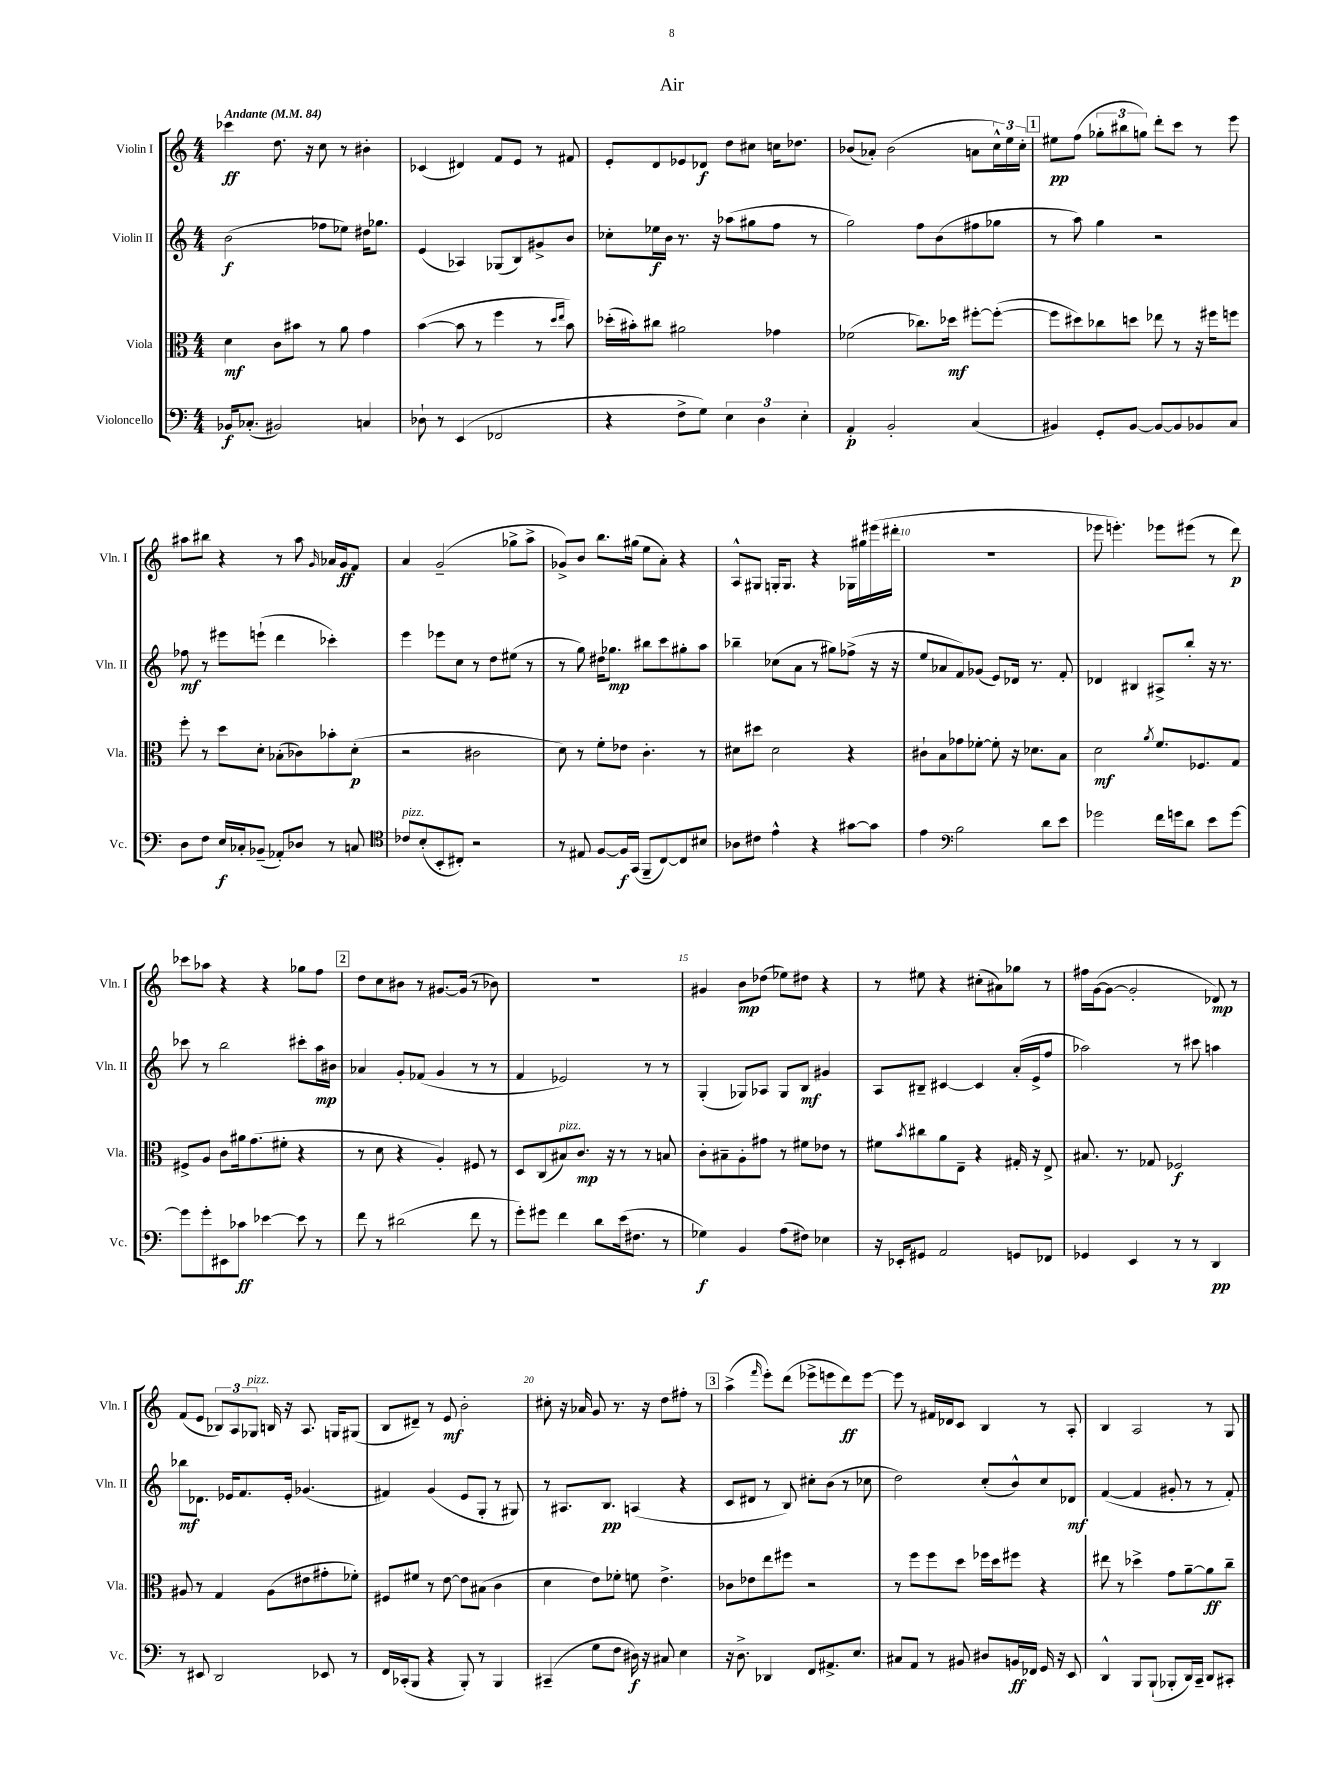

**kern	**dynam	**kern	**dynam	**kern	**dynam	**kern	**dynam
*part4	*part4	*part3	*part3	*part2	*part2	*part1	*part1
*staff4	*staff4	*staff3	*staff3	*staff2	*staff2	*staff1	*staff1
*I"Violoncello	*	*I"Viola	*	*I"Violin II	*	*I"Violin I	*
*I'Vc.	*	*I'Vla.	*	*I'Vln. II	*	*I'Vln. I	*
*clefF4	*	*clefC3	*	*clefG2	*	*clefG2	*
*k[]	*	*k[]	*	*k[]	*	*k[]	*
*M4/4	*	*M4/4	*	*M4/4	*	*M4/4	*
*MM84	*	*MM84	*	*MM84	*	*MM84	*
=1	=1	=1	=1	=1	=1	=1	=1
!	!	!	!	!	!	!LO:TX:a:B:t=Andante	!
16BB-X/KL	f	4d\	mf	(2b\	f	4ccc-X\	ff
(8.C-X'/J	.	.	.	.	.	.	.
2BB#X/)	.	8c\L	.	.	.	8.dd\	.
.	.	8b#X\J	.	.	.	.	.
.	.	.	.	.	.	16r	.
.	.	8r	.	8ff-X\L	.	8cc\	.
.	.	8a\	.	8ee-X\J)	.	8r	.
4Cn/	.	4g\	.	16dd#X\KL	.	4b#X'\	.
.	.	.	.	8.gg-X\J	.	.	.
=2	=2	=2	=2	=2	=2	=2	=2
8D-X`\	.	([4b\	.	(4e/	.	(4c-X/	.
8r	.	.	.	.	.	.	.
(4EE/	.	8b\]	.	4A-X/)	.	4d#X/)	.
.	.	8r	.	.	.	.	.
2FF-X/	.	4ff\	.	(8G-X/L	.	8f/L	.
.	.	.	.	8B/)	.	8e/J	.
.	.	8r	.	8g#X^/	.	8r	.
.	.	16qqdd/LL	.	.	.	.	.
.	.	16qqee/JJ	.	.	.	.	.
.	.	8b\)	.	8b/J	.	8f#X/	.
=3	=3	=3	=3	=3	=3	=3	=3
4r	.	(16dd-X'\LL	.	8cc-X'\L	.	8e'/L	.
.	.	16b#X'\J)	.	.	.	.	.
.	.	8cc#X\J	.	16ee-X\L	f	8d/	.
.	.	.	.	16b\JJ	.	.	.
8F^\L	.	2a#X\	.	8.r	.	8e-X/	.
8G\J)	.	.	.	.	.	8d-X/J	f
.	.	.	.	16r	.	.	.
6E\	.	.	.	(8aa-X\L	.	8dd\L	.
.	.	.	.	8gg#X\	.	8cc#X\J	.
6D\	.	.	.	.	.	.	.
.	.	4g-X\	.	8ff\J	.	16ccn\KL	.
.	.	.	.	.	.	8.dd-X\J	.
6E'\	.	.	.	.	.	.	.
.	.	.	.	8r	.	.	.
=4	=4	=4	=4	=4	=4	=4	=4
4AA'/	p	(2f-X\	.	2gg\)	.	(8b-X/L	.
.	.	.	.	.	.	8a-X'/J)	.
2BB'/	.	.	.	.	.	(2b-\	.
.	.	8.cc-X\L)	.	8ff\L	.	.	.
.	.	.	.	(8b\	.	.	.
.	.	16dd-X\Jk	mf	.	.	.	.
(4C/	.	[8ff#X'\L	.	8ff#X\	.	8an\L	.
.	.	(8ff#'\J_	.	8gg-X\J	.	24cc^^\L)	.
.	.	.	.	.	.	24ee\	.
.	.	.	.	.	.	24cc'\JJ	.
!!LO:REH:place=s1:t=1
=5	=5	=5	=5	=5	=5	=5	=5
4BB#X/)	.	8ff#\L]	.	8r	.	8ee#X\L	pp
.	.	8dd#X\)	.	8aa\)	.	(8ff\J	.
8GG'/L	.	8cc-X\	.	4gg\	.	12gg-X'\L	.
.	.	.	.	.	.	12bb#X\	.
[8BB#/J	.	8ddn\J	.	.	.	.	.
.	.	.	.	.	.	12ggn\J)	.
8BB#/L_	.	8ee-X\	.	2r	.	8ddd'\L	.
8BB#/]	.	8r	.	.	.	8ccc\J	.
8BB-X/	.	16r	.	.	.	8r	.
.	.	16ff#X\KL	.	.	.	.	.
8C/J	.	8ffn\J	.	.	.	8eee\	.
!!LO:LB:g=z
=6	=6	=6	=6	=6	=6	=6	=6
8D\L	.	8ff'\	.	8ff-X\	mf	8aa#X\L	.
8F\J	.	8r	.	8r	.	8bb#X\J	.
16E/LL	f	8dd\L	.	8eee#X\L	.	4r	.
16C-X'/J	.	.	.	.	.	.	.
(8BB-X~/J	.	8d'\J	.	(8eeen`\J	.	.	.
8AA-X'/L)	.	(8B-X'\L	.	4ddd\	.	8r	.
8D-X/J	.	8c-X\)	.	.	.	8aa#\	.
.	.	.	.	.	.	16qqg/	.
8r	.	8b-X'\	.	4ccc-X'\)	.	16a-X/LL	.
.	.	.	.	.	.	16g/J	ff
8Cn/	.	(8d'\J	p	.	.	8f/J	.
=7	=7	=7	=7	=7	=7	=7	=7
*clefC4	*	*	*	*	*	*	*
!LO:TX:a:i:t=pizz.	!	!	!	!	!	!	!
8c-X/L	.	2r	.	4eee\	.	4a/	.
(8B'/	.	.	.	.	.	.	.
8BB'/	.	.	.	8eee-X\L	.	(2g~/	.
8C#X'/J)	.	.	.	8cc\J	.	.	.
2r	.	2c#X\	.	8r	.	.	.
.	.	.	.	8dd\L	.	.	.
.	.	.	.	(8ee#X\J	.	8gg-X^\L	.
.	.	.	.	8r	.	8aa^\J	.
=8	=8	=8	=8	=8	=8	=8	=8
8r	.	8d\)	.	8r	.	8g-X^/L)	.
8E#X/	.	8r	.	8gg\)	.	8b/J	.
[8F/L	.	8f'\L	.	16dd#X\KL	.	8.bb\L	.
.	.	.	.	8.gg-X\J	mp	.	.
16F/L]	f	8e-X\J	.	.	.	.	.
(16GG/JJ	.	.	.	.	.	(16gg#X\Jk	.
8FF~/L	.	4.c'\	.	8bb#X\L	.	8ee\L	.
[8C/)	.	.	.	8ccc\	.	8a'\J)	.
8C/]	.	.	.	8gg#X'\	.	4r	.
8B#X/J	.	8r	.	8aa\J	.	.	.
=9	=9	=9	=9	=9	=9	=9	=9
8A-X\L	.	8d#X\L	.	4bb-X~\	.	8A^^/L	.
8c#X\J	.	8dd#X\J	.	.	.	8G#X/J	.
4e^^\	.	2d#\	.	(8cc-X\L	.	16Gn'/KL	.
.	.	.	.	.	.	8.G/J	.
.	.	.	.	8a\J	.	.	.
4r	.	.	.	8r	.	4r	.
.	.	.	.	8gg#X\L)	.	.	.
[8g#X\L	.	4r	.	(8ff-X^\J	.	16G-X\LL	.
.	.	.	.	.	.	16gg#X\	.
8g#\J]	.	.	.	16r	.	(16eee#X\	.
.	.	.	.	16r	.	16ddd#X'\JJ	.
=10	=10	=10	=10	=10	=10	=10	=10
4e\	.	8c#X`\L	.	8ee/L	.	1r	.
.	.	8B\	.	8a-X/	.	.	.
*clefF4	*	*	*	*	*	*	*
2B\	.	8g-X\	.	8f/)	.	.	.
.	.	[8f-X'\J	.	(8g-X/J	.	.	.
.	.	8f-'\]	.	8e/L)	.	.	.
.	.	16r	.	16d-X/Jk	.	.	.
.	.	8.d-X\L	.	8.r	.	.	.
8d\L	.	.	.	.	.	.	.
8e\J	.	8B\J	.	8f'/	.	.	.
=11	=11	=11	=11	=11	=11	=11	=11
2g-X\	.	2d\	mf	4d-X/	.	8eee-X\	.
.	.	.	.	.	.	4.eeen'\)	.
.	.	.	.	4B#X/	.	.	.
.	.	8qa/	.	.	.	.	.
16f\LL	.	8.f/L	.	8A#X^/L	.	8eee-X\L	.
16gn\J	.	.	.	.	.	.	.
8d\J	.	.	.	8bb'/J	.	(8eee#X\J	.
.	.	8.F-X/	.	.	.	.	.
8e\L	.	.	.	16r	.	8r	.
.	.	.	.	8.r	.	.	.
[8g\J	.	8G/J	.	.	.	8ddd\)	p
!!LO:LB:g=z
=12	=12	=12	=12	=12	=12	=12	=12
8g\L]	.	8F#X^/L	.	8ccc-X\	.	8ccc-X\L	.
8g'\	.	8A/J	.	8r	.	8aa-X\J	.
8EE#X\	.	8c\L	.	2bb\	.	4r	.
8c-X\J	ff	16a#X\k	.	.	.	.	.
.	.	(8.g\	.	.	.	.	.
[4e-X\	.	.	.	.	.	4r	.
.	.	8f#X'\J	.	.	.	.	.
8e-\]	.	4r	.	8ccc#X'\L	.	8gg-X\L	.
8r	.	.	.	16aa\L	mp	8ff\J	.
.	.	.	.	16b#X\JJ	.	.	.
!!LO:REH:place=s1:t=2
=13	=13	=13	=13	=13	=13	=13	=13
8f\	.	8r	.	4a-X/	.	8dd\L	.
8r	.	8d\	.	.	.	8cc\	.
(2d#X\	.	4r	.	8g'/L	.	8b#X\J	.
.	.	.	.	(8f-X/J	.	8r	.
.	.	4A'/)	.	4g/	.	[8.g#X/L	.
.	.	.	.	.	.	(16g#/Jk]	.
8f\	.	8F#X/	.	8r	.	8r	.
8r	.	8r	.	8r	.	8b-X\)	.
=14	=14	=14	=14	=14	=14	=14	=14
8g'\L)	.	8D/L	.	4f/	.	1r	.
8g#X\J	.	(8C/	.	.	.	.	.
!	!	!LO:TX:a:i:t=pizz.	!	!	!	!	!
4f\	.	8B#X/)	.	2e-X/)	.	.	.
.	.	8.c/J	mp	.	.	.	.
8d\L	.	.	.	.	.	.	.
.	.	16r	.	.	.	.	.
(16e\k	.	8r	.	.	.	.	.
8.F#X\J	.	.	.	.	.	.	.
.	.	8r	.	8r	.	.	.
8r	.	8Bn/	.	8r	.	.	.
=15	=15	=15	=15	=15	=15	=15	=15
4G-X\)	f	8c'\L	.	(4G'/	.	4g#X/	.
.	.	8B#X~\	.	.	.	.	.
4BB/	.	8A'\	.	8G-X/L)	.	8b\L	mp
.	.	8g#X\J	.	8A-X/J	.	(8dd-X\J	.
(8A\L	.	8r	.	8G-/L	.	8ee-X\L)	.
8F#X\J)	.	8f#X\L	.	8B/J	mf	8dd#X\J	.
4E-X\	.	8e-X\J	.	4g#X/	.	4r	.
.	.	8r	.	.	.	.	.
=16	=16	=16	=16	=16	=16	=16	=16
16r	.	8f#X\L	.	8A/L	.	8r	.
16EE-X'/KL	.	.	.	.	.	.	.
.	.	8qb/	.	.	.	.	.
8GG#X/J	.	8cc#X\	.	8B#X~/J	.	8ee#X\	.
2AA/	.	8a\	.	[4c#X/	.	4r	.
.	.	8E~\J	.	.	.	.	.
.	.	4r	.	4c#/]	.	(8cc#X'\L	.
.	.	.	.	.	.	8a#X\)	.
8GGn/L	.	16G#X'/	.	(16a'/LL	.	8gg-X\J	.
.	.	16r	.	16e^/J	.	.	.
8FF-X/J	.	8E^/	.	8ff/J	.	8r	.
=17	=17	=17	=17	=17	=17	=17	=17
4GG-X/	.	8.B#X/	.	2aa-X\)	.	16ff#X\LL	.
.	.	.	.	.	.	([16g\J	.
.	.	.	.	.	.	8g\J_	.
.	.	8.r	.	.	.	.	.
4EE/	.	.	.	.	.	2g'/]	.
.	.	8G-X/	.	.	.	.	.
8r	.	2F-X/	f	8r	.	.	.
8r	.	.	.	8ccc#X\	.	.	.
4DD/	pp	.	.	4aan\	.	8d-X/)	mp
.	.	.	.	.	.	8r	.
!!LO:LB:g=z
=18	=18	=18	=18	=18	=18	=18	=18
8r	.	8A#X/	.	8bb-X\L	mf	(8f/L	.
8EE#X/	.	8r	.	8.d-X\J	.	8e/J	.
2DD/	.	4G/	.	.	.	12B-X/L)	.
.	.	.	.	16e-X/KL	.	.	.
.	.	.	.	.	.	12A/	.
.	.	.	.	8.f/	.	.	.
!	!	!	!	!	!	!LO:TX:a:i:t=pizz.	!
.	.	.	.	.	.	12G-X/J	.
.	.	(8A#\L	.	.	.	16Bn/	.
.	.	.	.	16e-'/Jk	.	16r	.
.	.	8e#X\	.	(4.g-X/	.	8.A/	.
8EE-X/	.	8g#X'\	.	.	.	.	.
.	.	.	.	.	.	16Gn/KL	.
8r	.	8f-X'\J)	.	.	.	(8G#X/J	.
=19	=19	=19	=19	=19	=19	=19	=19
16FF/LL	.	8F#X/L	.	4f#X/)	.	8B/L	.
(16CC-X'/J	.	.	.	.	.	.	.
8BBB/J	.	8f#X/J	.	.	.	8d#X~/J)	.
4r	.	8r	.	(4g/	.	8r	.
.	.	[8e\	.	.	.	8e/	mf
8BBB'/)	.	8e\L]	.	8e/L	.	2b'\	.
8r	.	(8B#X\J	.	8G'/J	.	.	.
4BBB/	.	4c\	.	8r	.	.	.
.	.	.	.	8G#X/)	.	.	.
=20	=20	=20	=20	=20	=20	=20	=20
(4CC#X~/	.	4d\	.	8r	.	8cc#X'\	.
.	.	.	.	8.A#X/L	.	16r	.
.	.	.	.	.	.	16a-X/	.
8G\L	.	8e\L)	.	.	.	8g/	.
.	.	.	.	8.B/J	pp	.	.
8F\J	.	8f-X'\J	.	.	.	8.r	.
16D#X\)	f	8fn\	.	(4An/	.	.	.
16r	.	.	.	.	.	16r	.
8C#X/	.	4.e^\	.	.	.	8dd\L	.
4E\	.	.	.	4r	.	8ff#X'\J	.
.	.	.	.	.	.	8r	.
!!LO:REH:place=s1:t=3
=21	=21	=21	=21	=21	=21	=21	=21
16r	.	8c-X\L	.	8c/L	.	(4aa^\	.
8.D^\	.	.	.	.	.	.	.
.	.	8e-X\	.	8d#X/J	.	.	.
.	.	.	.	.	.	16qqfff/	.
4DD-X/	.	8ee\	.	8r	.	8eee'\L)	.
.	.	8ff#X\J	.	8B/)	.	(8ddd\J	.
8FF/L	.	2r	.	8cc#X'\L	.	8eee-X^\L	.
8.AA#X^/	.	.	.	(8b\J	.	8eeen\	.
.	.	.	.	8r	.	8ddd\)	ff
8.E/J	.	.	.	.	.	.	.
.	.	.	.	8cc-X\	.	[8eee\J	.
=22	=22	=22	=22	=22	=22	=22	=22
8C#X/L	.	8r	.	2dd\)	.	8eee\]	.
8AA/J	.	8ff\L	.	.	.	8r	.
8r	.	8ff\	.	.	.	16f#X/LL	.
.	.	.	.	.	.	16d-X/J	.
8BB#X/	.	8dd\J	.	.	.	8c/J	.
8D#X/L	.	16ff-X\LL	.	(8cc'/L	.	4B/	.
.	.	16dd\J	.	.	.	.	.
16BBn/L	ff	8ff#X\J	.	8b^^/)	.	.	.
16FF-X/JJ	.	.	.	.	.	.	.
16GG/	.	4r	.	8cc/	.	8r	.
16r	.	.	.	.	.	.	.
8EE/	.	.	.	8d-X/J	mf	8A'/	.
=23	=23	=23	=23	=23	=23	=23	=23
4DD^^/	.	8ee#X\	.	([4f/	.	4B/	.
.	.	8r	.	.	.	.	.
8BBB/L	.	4dd-X^\	.	4f/]	.	2A/	.
(8BBB`/J	.	.	.	.	.	.	.
8BBB-X'/L	.	8g\L	.	8g#X'/	.	.	.
16DD/L)	.	[8a~\	.	8r	.	.	.
16CC~/JJ	.	.	.	.	.	.	.
8DD/L	.	8a\]	ff	8r	.	8r	.
8CC#X'/J	.	8cc~\J	.	8f'/)	.	8G/	.
==	==	==	==	==	==	==	==
*-	*-	*-	*-	*-	*-	*-	*-
